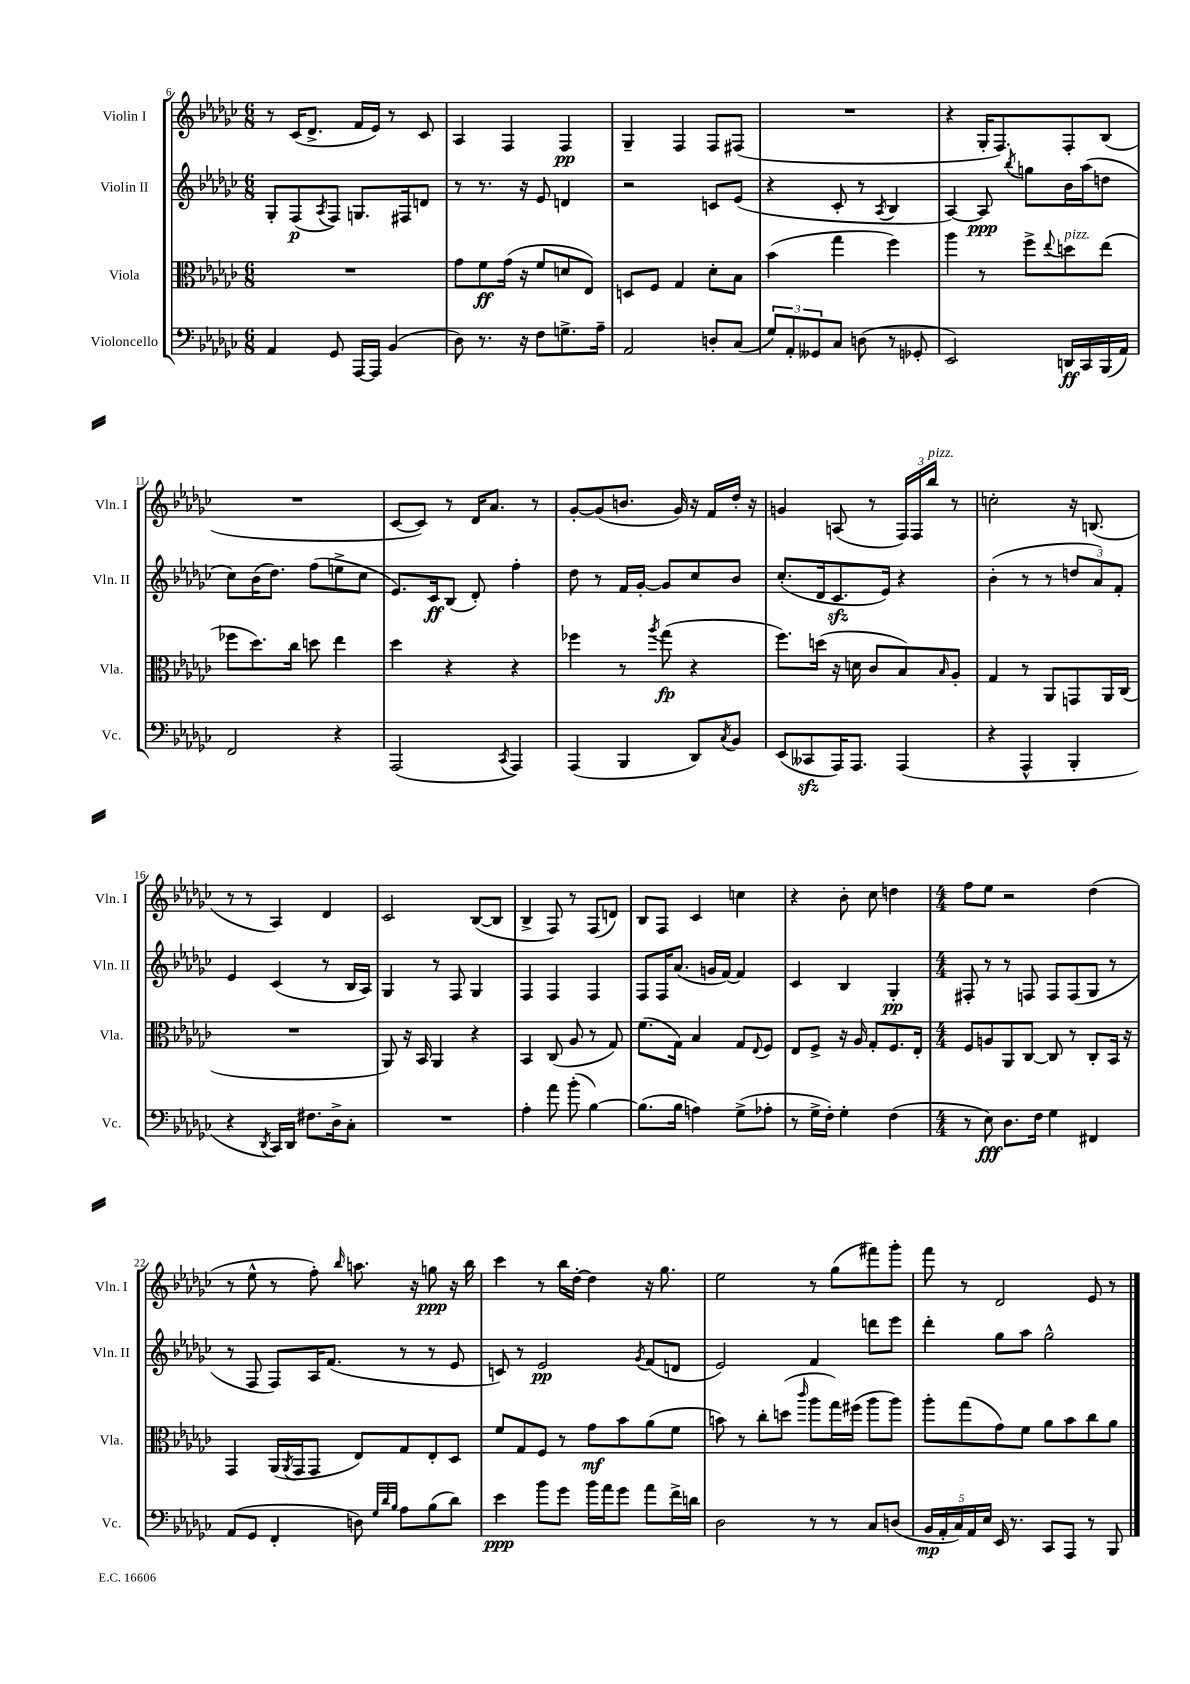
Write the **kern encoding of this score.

**kern	**kern	**kern	**kern
*staff4	*staff3	*staff2	*staff1
*clefF4	*clefC3	*clefG2	*clefG2
*k[b-e-a-d-g-c-]	*k[b-e-a-d-g-c-]	*k[b-e-a-d-g-c-]	*k[b-e-a-d-g-c-]
*M6/8	*M6/8	*M6/8	*M6/8
4AA-/	2.r	8G-'/L	8r
.	.	(8F/	(16c-/LK
.	.	.	8.d-^/J
.	.	8qA-/	.
8GG-/	.	8F/J)	.
[16AAA-/LL	.	8.G/L	16f/LL
16AAA-/]JJ	.	.	16e-/JJ)
(4BB-/	.	.	8r
.	.	16F#/k	.
.	.	8d/J	8c-/
=	=	=	=
8D-\)	8g-\L	8r	4A-/
8.r	8f\	8.r	.
.	(16g-\Jk	.	4F/
16r	16r	16r	.
8F\L	8f/L	8e-/	.
8.G^\	8d/	4d/	4F/
.	8E-/J)	.	.
16A-~\Jk	.	.	.
=	=	=	=
2AA-/	8D/L	2r	4G-~/
.	8F/J	.	.
.	4G-/	.	4F/
8D'/L	8d-'\L	8c/L	8F/L
(8C-/J	8B-\J	(8e-/J	(8F#/J
=	=	=	=
12G-/L)	(4b-\	4r	2.r
12AA-'/	.	.	.
12GG--/	.	.	.
8C-/J	4gg-\	8c-'/	.
(8D\	.	8r	.
.	.	8qA-/	.
8r	4ff\)	4B-/	.
8GG-'/	.	.	.
=	=	=	=
2EE-/)	4aa-\	[4A-/)	4r
.	8r	8A-/]	16G-'/LK
.	.	.	8.F/)
.	.	8qbb-/	.
.	8ff^\L	8gg\L	.
.	8qqee-/	.	.
16DD/LL	8dd\	16b-\L	8F'/
16CC-/	.	(16aa-\J	.
(16BBB-/	(8ee-\J	8dd\J	(8B-/J
16AA-/JJ)	.	.	.
=	=	=	=
2FF/	8ff-\L	8cc-\L)	2.r
.	8.dd-\)	(16b-\K	.
.	.	8.dd-\J)	.
.	16cc-\Jk	.	.
.	8dd\	(8ff\L	.
4r	4ee-\	8ee^\	.
.	.	8cc-\J	.
=	=	=	=
(2AAA-/	4dd-\	8.e-/L)	[8c-/L
.	.	.	8c-/]J)
.	.	16c-/k	.
.	4r	(8B-/J	8r
.	.	8d-'/)	16d-/LK
.	.	.	8.a-/J
8qCC-/	.	.	.
4AAA-/)	4r	4ff'\	.
.	.	.	8r
=	=	=	=
(4AAA-/	4ff-\	8dd-\	[8g-'/L
.	.	8r	(8g-/]
4BBB-/	8r	16f/LL	8.b/J
.	.	[16g-'/JJ	.
.	8qaa-/	.	.
.	(8gg-\	8g-/]L	.
.	.	.	16g-/)
8DD-/L)	4r	8cc-/	16r
.	.	.	16f/LL
8qC-/	.	.	.
8BB-/J	.	8b-/J	16dd-'/JJ
.	.	.	16r
=	=	=	=
(8EE-/L	8.ff\L)	(8.cc-'/L	4g/
8CC--/	.	.	.
.	(16dd\Jk	16d-/k	.
16AAA-/K)	16r	8.c-/	(8A/
8.AAA-/J	16d\	.	.
.	8c-/L	.	8r
.	.	16e-/Jk)	.
(4AAA-/	8B-/)	4r	24F/LL)
.	.	.	24F/
.	.	.	24bb-/JJ
.	16qqB-/	.	.
.	8A-'/J	.	8r
=	=	=	=
4r	4G-/	(4b-'\	2cc'\
4AAA-^^/	8r	8r	.
.	8AA-/L	8r	.
4BBB-'/	8GG/	12dd/L	16r
.	.	.	(8.B/
.	.	12a-/)	.
.	16AA-/L	.	.
.	.	12f'/J	.
.	(16C-/JJ	.	.
=	=	=	=
4r	2.r	4e-/	8r
.	.	.	8r
8qDD-/	.	.	.
16CC-/LL)	.	(4c-/	4A-/)
16DD-/JJ	.	.	.
8.F#\L	.	.	.
.	.	8r	4d-/
16D-^\k	.	.	.
8C-'\J	.	16B-/LL	.
.	.	16A-/JJ)	.
=	=	=	=
2.r	8AA-/)	4G-/	2c-/
.	16r	.	.
.	16BB-/	.	.
.	4AA-/	8r	.
.	.	8F/	.
.	4r	4G-/	([8B-/L
.	.	.	8B-/]J
=	=	=	=
4A-'\	4BB-/	4F/	4B-^/
8a-\	(8C-/	4F/	8F/)
(8b-'\	8A-/	.	8r
[4B-\)	8r	4F/	(8F/L
.	8G-/)	.	8d/J)
=	=	=	=
(8.B-\]L	(8.f\L	8F/L	8B-/L
.	.	16F/K	8F/J
16B-\Jk	16G-\Jk)	(8.a-/J	.
4A\)	4B-/	.	4c-/
.	.	16g/LL	.
.	.	[16f/JJ)	.
(8G-^\L	8G-/L	4f/]	4cc\
.	8qqE-/	.	.
8A-'\J	8F/J	.	.
=	=	=	=
8r	8E-/L	4c-/	4r
16G-^\LL	8F^/J	.	.
16F'\JJ)	.	.	.
4G-'\	16r	4B-/	8b-'\
.	16A-/	.	.
.	8G-'/L	.	8cc-\
(4F\	8.F/	4G-'/	4dd\
.	16E-'/Jk	.	.
=	=	=	=
*M4/4	*M4/4	*M4/4	*M4/4
8r	8F/L	8F#'/	8ff\L
8E-\)	8A/	8r	8ee-\J
8.D-\L	8AA-/	8r	2r
.	[8C-/J	8F/	.
16F\Jk	.	.	.
4G-\	8C-/]	8F/L	.
.	8r	(8F/	.
4FF#/	8C-'/L	8G-/J	(4dd-\
.	16BB-/Jk	8r	.
.	16r	.	.
=	=	=	=
(8AA-/L	4GG-/	8r	8r
8GG-/J	.	8F/	8ee-^^\
4FF'/	(16AA-/LL	8F/L)	8r
.	8qAA-/	.	.
.	16GG-/J	.	.
.	8GG-/J	16A-/K	8ff'\)
.	.	(8.f/J	.
.	.	.	16qqbb-/
8D\)	8E-/L)	.	8.aa\
32qqG-/LLL	.	.	.
32qqd-/	.	.	.
32qqB-/JJJ	.	.	.
8A-\L	8G-/	8r	.
.	.	.	16r
(8B-\	8E-'/	8r	8gg\
8d-\J)	8D-/J	8e-/	16r
.	.	.	16bb-\
=	=	=	=
4e-\	8f/L	8c/)	4ccc-\
.	8G-/	8r	.
8b-\L	8F/J	2e-/	8r
8g-\J	8r	.	16bb-\LL
.	.	.	[16dd-'\JJ
16b-\LL	8g-\L	.	4dd-\]
16a-\J	.	.	.
8g-\J	8b-\	.	.
.	.	8qg-/	.
8a-\L	(8a-\	(8f/L	16r
.	.	.	8.gg-\
16f^\L	8f\J	8d/J	.
16d\JJ	.	.	.
=	=	=	=
2D-\	8b\)	2e-/)	2ee-\
.	8r	.	.
.	8cc-'\L	.	.
.	(8dd\J	.	.
.	16qqccc-/	.	.
8r	8aa-\L	4f/	8r
8r	16gg-\L)	.	(8gg-\L
.	(16ff#\JJ	.	.
8C-/L	8aa-\L	8ddd\L	8fff#\)
(8D/J	8aa-\J)	8eee-\J	8ggg-'\J
=	=	=	=
20BB-/LL	8aa-'\L	4ddd-'\	8fff\
20AA-'/	.	.	.
20C-/)	.	.	.
.	(8gg-\	.	8r
20AA-/	.	.	.
20E-/JJ	.	.	.
16EE-/	8g-\)	8gg-\L	2d-/
8.r	.	.	.
.	8f\J	8aa-\J	.
8CC-/L	8a-\L	2gg-^^\	.
8AAA-/J	8b-\	.	.
8r	8cc-\	.	8e-/
8BBB-/	8a-\J	.	8r
==	==	==	==
*-	*-	*-	*-
